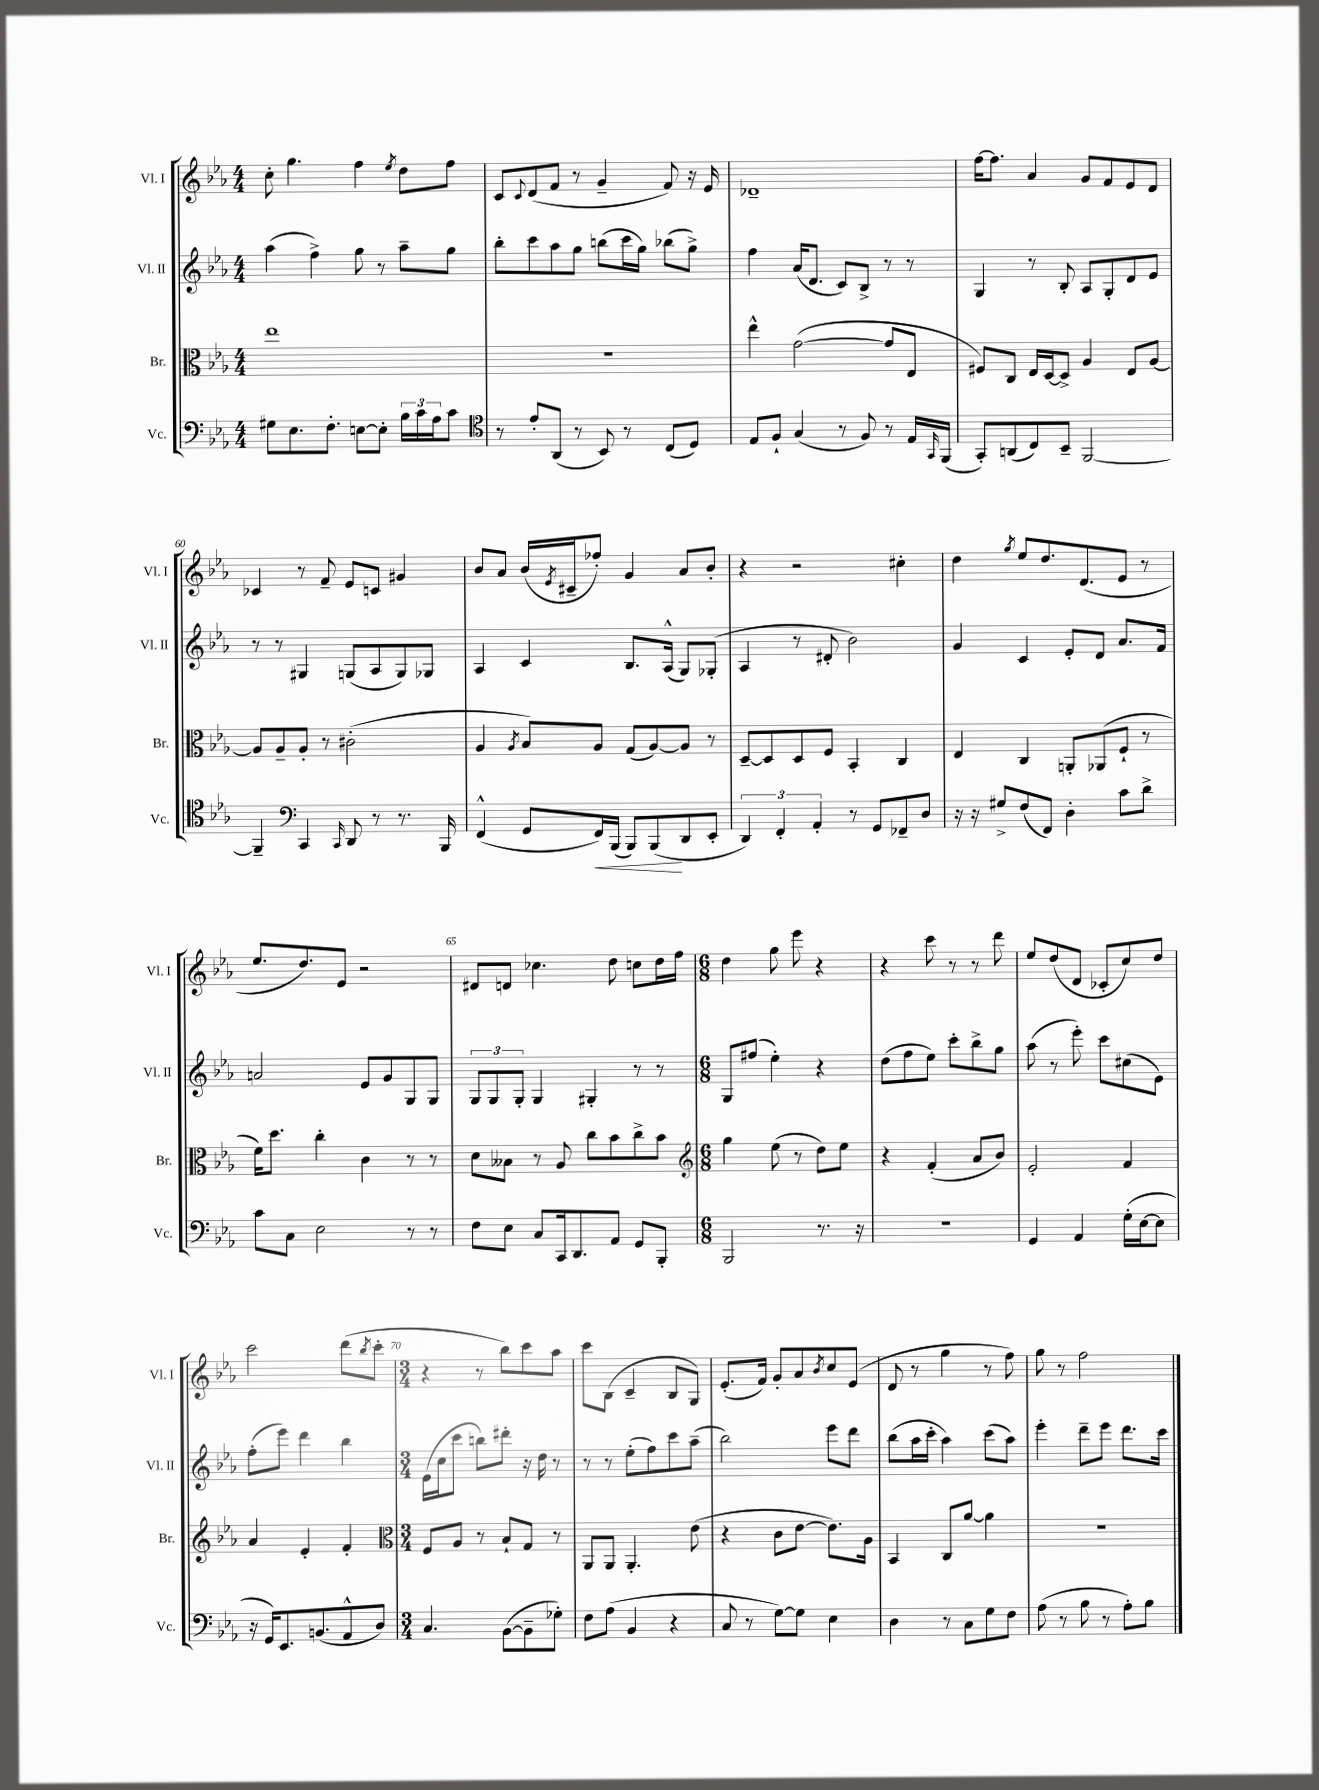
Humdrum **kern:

**kern	**kern	**kern	**kern
*staff4	*staff3	*staff2	*staff1
*clefF4	*clefC3	*clefG2	*clefG2
*k[b-e-a-]	*k[b-e-a-]	*k[b-e-a-]	*k[b-e-a-]
*M4/4	*M4/4	*M4/4	*M4/4
8G#	1ee-	(4aa-	8cc'
8.E-	.	.	4.gg
.	.	4ff^)	.
8.F'	.	.	.
[8E	.	8gg	4ff
8E']	.	8r	.
.	.	.	8qee-
24B-	.	8aa-~	8dd
24c	.	.	.
24A-	.	.	.
8c	.	8gg	8ff
=	=	=	=
*clefC4	*	*	*
8r	1r	8bb-'	8c
.	.	.	8qqc
8e-'	.	8ccc	(8d
(8AA-	.	8aa-	8f
8r	.	8gg	8r
8BB-)	.	(8bb	4g~
8r	.	16ccc	.
.	.	16gg)	.
(8C	.	(8bb-	8f)
8D)	.	8gg^)	16r
.	.	.	16e-
=	=	=	=
8E-	4ee-^^	4ff	1d-~
8F`	.	.	.
(4G	([2g	(16a-	.
.	.	8.d	.
8r	.	8c)	.
8F)	.	8B-^	.
8r	8g]	8r	.
16E-	8E-	8r	.
16qqGG	.	.	.
(16FF	.	.	.
=	=	=	=
8GG')	8F#)	4G	[16ff
.	.	.	8.ff]
(8AA	8C	.	.
8C)	16E-	8r	4a-
.	[16D	.	.
8BB-~	8D^]	8B-'	.
[2FF	4A-	8A-	8g
.	.	8G'	8f
.	8E-	8d	8e-
.	[8A-	8e-	8d
=	=	=	=
4FF~]	8A-]	8r	4c-
.	8A-~	8r	.
*clefF4	*	*	*
4CC	8A-'	4G#	8r
.	8r	.	8f~
16qqCC	.	.	.
8DD	(2c#'	(8G	8e-
8r	.	8A-	8c
8.r	.	8G)	4g#
.	.	8G-	.
16BBB-	.	.	.
=	=	=	=
(4FF^^	4A-	4A-	8b-
.	.	.	8a-
.	8qA-	.	.
8GG	8B-)	4c	(16b-
.	.	.	8qe-
.	.	.	16c#~
16FF)	8A-	.	8ff-')
(16BBB-	.	.	.
8BBB-)	(8G	8.B-	4g
(8BBB-	[8A-)	.	.
.	.	(16A-^^	.
8DD	8A-]	8G)	8a-
8EE-'	8r	(8G-'	8b-'
=	=	=	=
6DD)	[8D~	4A-	4r
.	8D]	.	.
6FF'	.	.	.
.	8D	8r	2r
6AA-'	.	.	.
.	8F	8d#'	.
8r	4BB-'	2b-)	.
8GG	.	.	.
8FF-~	4C	.	4cc#'
8D	.	.	.
=	=	=	=
16r	4E-	4g	4dd
16r	.	.	.
8G#^	.	.	.
.	.	.	8qgg
(8F	4C	4c	8ee-
8FF)	.	.	8.dd
4D'	8AA'	8e-'	.
.	.	.	(8.d
.	(8AA-	8d	.
8c	8F`	8.a-	8e-
8d^	8r	.	8r
.	.	16f	.
=	=	=	=
8c	16f)	2a	8.ee-
.	8.dd	.	.
8C	.	.	.
.	.	.	8.dd)
2E-	4cc'	.	.
.	.	.	8e-
.	4c	8e-	2r
.	.	8g	.
8r	8r	8G	.
8r	8r	8G	.
=	=	=	=
8F	8d	12G	8d#
.	.	12G	.
8E-	8B--	.	8d
.	.	12G'	.
8C	8r	4G	4.cc-
16CC	8A-	.	.
8.DD	.	.	.
.	8cc	4G#'	.
8AA-	8b-	.	8dd
8GG	8cc^	8r	8cc
8BBB-'	8b-	8r	16dd
.	.	.	16ff
=	=	=	=
*	*clefG2	*	*
*M6/8	*M6/8	*M6/8	*M6/8
2BBB-	4gg	8G	4dd
.	.	(8ff#	.
.	(8ee-	4ee-')	8gg
.	8r	.	8eee-
8.r	8dd)	4r	4r
.	8ee-	.	.
16r	.	.	.
=	=	=	=
2.r	4r	(8dd	4r
.	.	8ff	.
.	(4f'	8ee-)	8ccc
.	.	8ccc'	8r
.	8a-	8bb-^	8r
.	8b-)	8gg	8ddd
=	=	=	=
4GG	2e-'	(8aa-	8ee-
.	.	8r	(8dd
4AA-	.	8eee-')	8d
.	.	8ccc	8c-'
(16G'	4f	(8cc#	8cc)
[16E-	.	.	.
8E-]	.	8e-)	8dd
=	=	=	=
16r	4a-	(8ff'	2ccc
16GG)	.	.	.
8.EE-	.	8eee-)	.
.	4e-'	4ddd	.
(8.BB	.	.	.
8AA-^^	4f'	4bb-	(8ddd
.	.	.	8qbb-
8D)	.	.	8ccc'
=	=	=	=
*	*clefC3	*	*
*M3/4	*M3/4	*M3/4	*M3/4
4.C	8F	(16e-	4r
.	.	16cc	.
.	8A-	8ccc	.
.	8r	8bb)	8r
([8BB-	8B-`	8ddd#'	8bb-)
8BB-~]	8G	16r	8ccc
.	.	16dd	.
8G-')	8r	8r	8aa-
=	=	=	=
8F	8AA-	8r	8ccc
(8A-	8AA-	8r	(8B-
4BB-	4.AA-'	(8ee-'	4c~
.	.	8ff)	.
4r	.	8ccc	8B-
.	(8e-	(8aa-~	8G)
=	=	=	=
8C	4r	2bb-)	(8.e-'
8r	.	.	.
.	.	.	16f)
[8G)	8c	.	8g'
8G]	[8e-	.	8a-
.	.	.	8qb-
4E-	8.e-])	8eee-	8cc
.	.	8ddd	(8e-
.	16A-	.	.
=	=	=	=
4D	4BB-	(8bb-	8d
.	.	16aa-	8r
.	.	16ccc'	.
8r	8C	4aa-)	4gg
8C	[8a-	.	.
8G	4a-]	(8ccc	8r
8F	.	8aa-)	8ff)
=	=	=	=
(8A-	2.r	4eee-'	8gg
8r	.	.	8r
8B-	.	8ddd~	2ff
8r	.	8eee-	.
8A-')	.	8.ddd	.
8B-	.	.	.
.	.	16ccc	.
==	==	==	==
*-	*-	*-	*-
